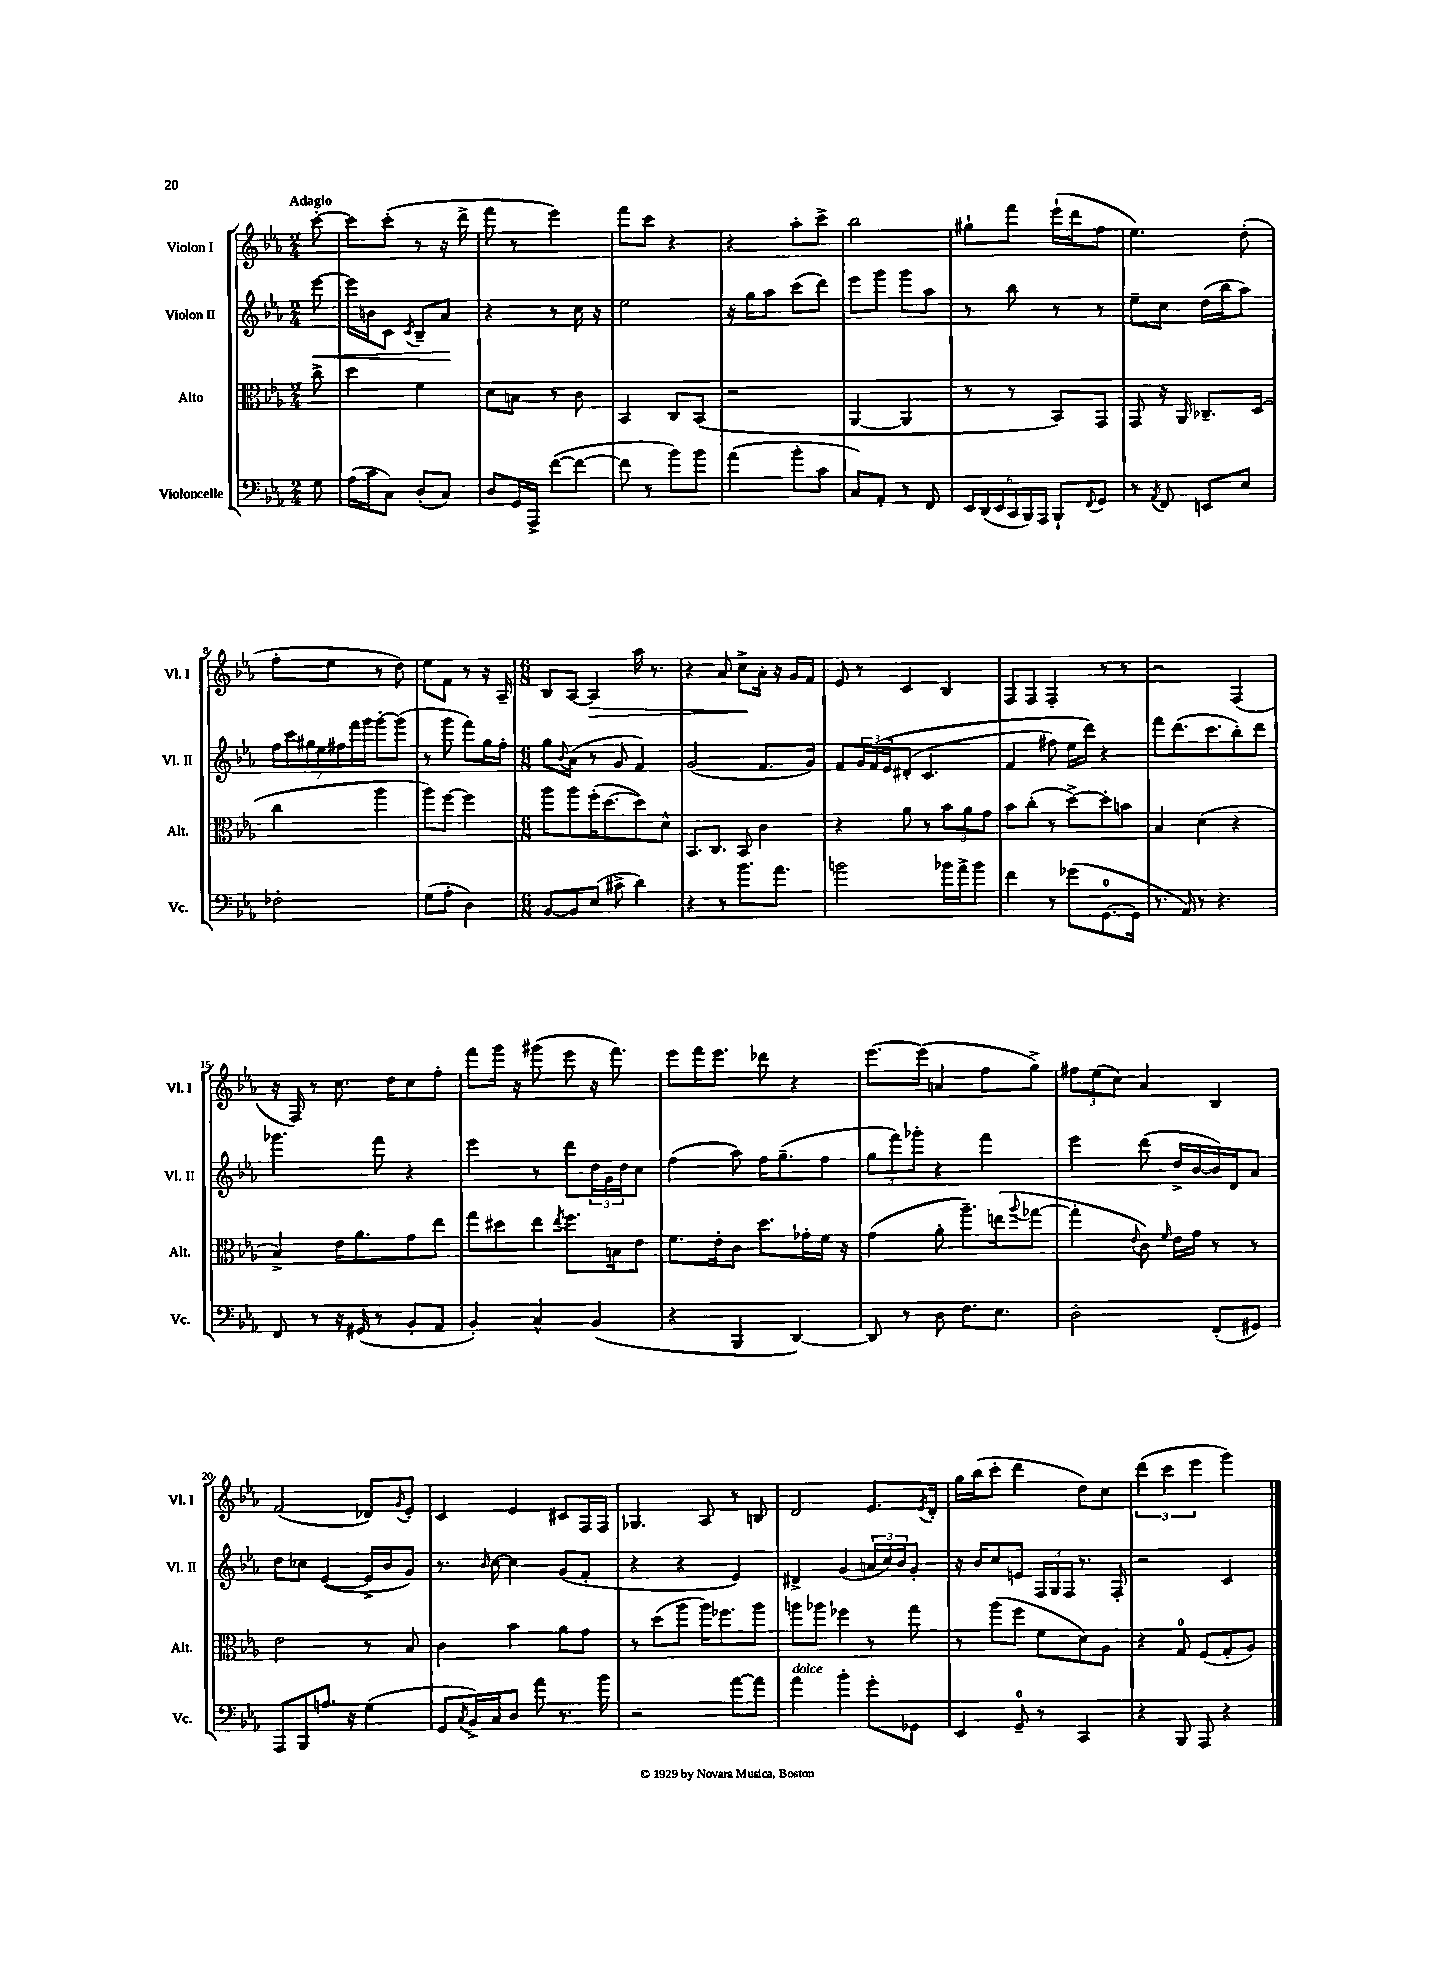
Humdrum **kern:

**kern	**kern	**kern	**kern
*staff4	*staff3	*staff2	*staff1
*clefF4	*clefC3	*clefG2	*clefG2
*k[b-e-a-]	*k[b-e-a-]	*k[b-e-a-]	*k[b-e-a-]
*M2/4	*M2/4	*M2/4	*M2/4
8G	8cc^	[8eee-	[8ccc'
=	=	=	=
(16A-	4dd	16eee-]	8ccc]
16c	.	16b	.
8C)	.	8c	(8ccc'
.	.	8qc	.
(8D'	4f	8B-~	8r
8C)	.	8a-	16r
.	.	.	16ddd^
=	=	=	=
8D	8d	4r	8fff
16GG	8B	.	8r
16AAA-^	.	.	.
([8f	8r	8r	4eee-)
8f_	8c	16cc	.
.	.	16r	.
=	=	=	=
8f]	4BB-	2ee-	8fff
8r	.	.	8ccc
8b-)	8C	.	4r
8b-	(8BB-	.	.
=	=	=	=
(4a-	2r	16r	4r
.	.	16gg	.
.	.	8aa-	.
8b-'	.	(8ccc	8aa-'
8c	.	8ddd)	8ccc^
=	=	=	=
8C)	[4AA-	8eee-	2bb-
8AA-'	.	8ggg	.
8r	4AA-]	8ggg	.
8FF	.	8aa-	.
=	=	=	=
24EE-	8r	8r	8gg#`
(24DD	.	.	.
24EE-	.	.	.
24CC	8r	8bb-	8fff
24BBB-)	.	.	.
24AAA-	.	.	.
8BBB-`	8BB-)	8r	(16eee-`
.	.	.	16ddd
8qqFF	.	.	.
8GG	8GG	8r	8ff
=	=	=	=
8r	8GG	8ee-~	4.ee-)
8qAA-	.	.	.
8FF	16r	8cc	.
.	16AA-	.	.
8EE	8.C-~	(16dd	.
.	.	16bb-	.
8E-	.	8aa-)	(8dd'
.	(16D	.	.
=	=	=	=
2F-'	4cc	28ff	8ff'
.	.	28ccc	.
.	.	28gg#	.
.	.	28ee-	.
.	.	.	8ee-
.	.	28ff#	.
.	.	28fff	.
.	.	28ggg	.
.	4aa-	[8ggg'	8r
.	.	(8ggg]	8dd)
=	=	=	=
(8G	8aa-)	8r	8ee-
8A-'	[8ff	8ggg	8f
4D)	4ff]	8fff)	8r
.	.	16gg	16r
.	.	16ff'	16A-~
=	=	=	=
*M6/8	*M6/8	*M6/8	*M6/8
[8BB-	8aa-	8gg	8B-
.	.	8qqb-	.
8BB-]	8aa-	(8a-	[8A-
(8E-	(16ff'	8r	4A-]
.	[8.dd	.	.
8c#^	.	8g	.
4d)	8dd])	4f)	16aa-
.	.	.	8.r
.	8d^^	.	.
=	=	=	=
4r	8.BB-	(2g	4r
.	8.C	.	.
8r	.	.	8a-
8.b-	8BB-	.	8cc^
.	4c	8.f	16a-'
8.a-	.	.	16r
.	.	.	16g
.	.	16g)	16f
=	=	=	=
2b	4r	8f	8e-
.	.	24g	8r
.	.	&(24f	.
.	.	24e-	.
.	8a-	(8d#'	4c
.	8r	4.c	.
16b-	12b-	.	4B-
16a-^	.	.	.
.	12a-	.	.
8b-	.	.	.
.	12g	.	.
=	=	=	=
4f	8b-	4f	8F
.	(8cc'	.	8F
8r	8r	8ff#)	4F'
(8g-	[8dd^)	16ee-	.
.	.	16ddd&)	.
[8.GG	8dd']	4r	8r
.	8b	.	8r
16GG]	.	.	.
=	=	=	=
8.r	4B-	8fff	2r
.	.	(8.ddd	.
16AA-)	.	.	.
8r	(4d	.	.
.	.	8.ccc	.
4.r	.	.	.
.	4r	8bb-')	(4F
.	.	8ddd	.
=	=	=	=
8FF	4B-^)	4.ggg-	16r
.	.	.	16F)
8r	.	.	8r
16r	16e-	.	8.cc
(16GG#	8.a-	.	.
8r	.	8fff	.
.	.	.	16dd
8BB-'	8g	4r	8cc
8AA-	8ee-	.	8ff'
=	=	=	=
4BB-')	8gg	4eee-	8fff
.	8dd#	.	16ggg
.	.	.	16r
4C^^	8ee-	8r	(8ggg#
.	8qee-	.	.
.	8.ff	8ddd	8eee-
(4BB-	.	24dd	16r
.	.	24g	.
.	16B	.	8.fff)
.	.	24dd	.
.	8e-	8cc	.
=	=	=	=
4r	8.f	(4ff	8eee-
.	.	.	16fff
.	16e-'	.	8.eee-
4BBB-	8c	8aa-)	.
.	8.dd	16ff	8ddd-
.	.	(8.gg~	.
[4DD)	.	.	4r
.	16g-'	.	.
.	16f	8ff	.
.	16r	.	.
=	=	=	=
8DD]	(4g	12gg	[8.eee-
.	.	12fff)	.
8r	.	.	.
.	.	12ggg-'	.
.	.	.	(16eee-]
8D	8a-'	4r	4a
8.F	8.aa-~)	.	.
.	.	4fff	8ff
8.E-	(16ee	.	.
.	8qqaa-	.	.
.	[8gg-	.	8gg^)
=	=	=	=
2D'	4gg-']	4eee-	12ff#
.	.	.	(12ee-
.	.	.	12cc)
.	8qqe-	.	.
.	8c)	(8ddd	4a-
.	16qqf	.	.
.	16e-	16dd^	.
.	16g	[16b-	.
(8FF'	8r	16b-])	4B-
.	.	16d	.
8GG#)	8r	8a-	.
=	=	=	=
8AAA-	2e-	8dd	(2f
8BBB-	.	8cc-	.
8.A	.	([4e-	.
16r	.	.	.
(4G	8r	16e-^]	8d-)
.	.	16b-	.
.	.	.	8qg
.	8B-	8g)	8e-'
=	=	=	=
8GG	4c	8.r	4c
8qC	.	.	.
16BB-^)	.	.	.
.	.	16qqb-	.
16C	.	[16cc	.
8D	4b-	4cc]	4e-
8a-	.	.	.
8.r	8a-	(8g	8c#
.	8g	8f'	16F
16b-	.	.	16F
=	=	=	=
2r	8r	4r	4.G-
.	(8dd	.	.
.	8aa-	4r	.
.	16aa-)	.	8A-
.	8.ff-	.	.
[8a-	.	4e-)	8r
8a-]	8aa-	.	8B
=	=	=	=
4a-	8aa	4d#^	2d
.	8aa-	.	.
4b-'	4ff-	(4g	.
8g'	8r	24a	8.e-
.	.	24cc)	.
.	.	24b-	.
8GG-	8gg	8g'	.
.	.	.	8qe-
.	.	.	16d'
=	=	=	=
4EE-	8r	16r	16gg
.	.	16b-	(16bb-
.	(8aa-	8cc	8ccc'
8GG~	8ff	8e	4ddd
8r	8f	24F	.
.	.	24G	.
.	.	24F	.
4CC	8d)	8.r	8dd)
.	8A-	.	8cc
.	.	16F'	.
=	=	=	=
4r	4r	2r	(6ddd
.	.	.	6ccc
8BBB-	8G	.	.
.	.	.	6eee-
8AAA-	(8F	.	.
4r	8G'	4c	4ggg)
.	8A-)	.	.
==	==	==	==
*-	*-	*-	*-
